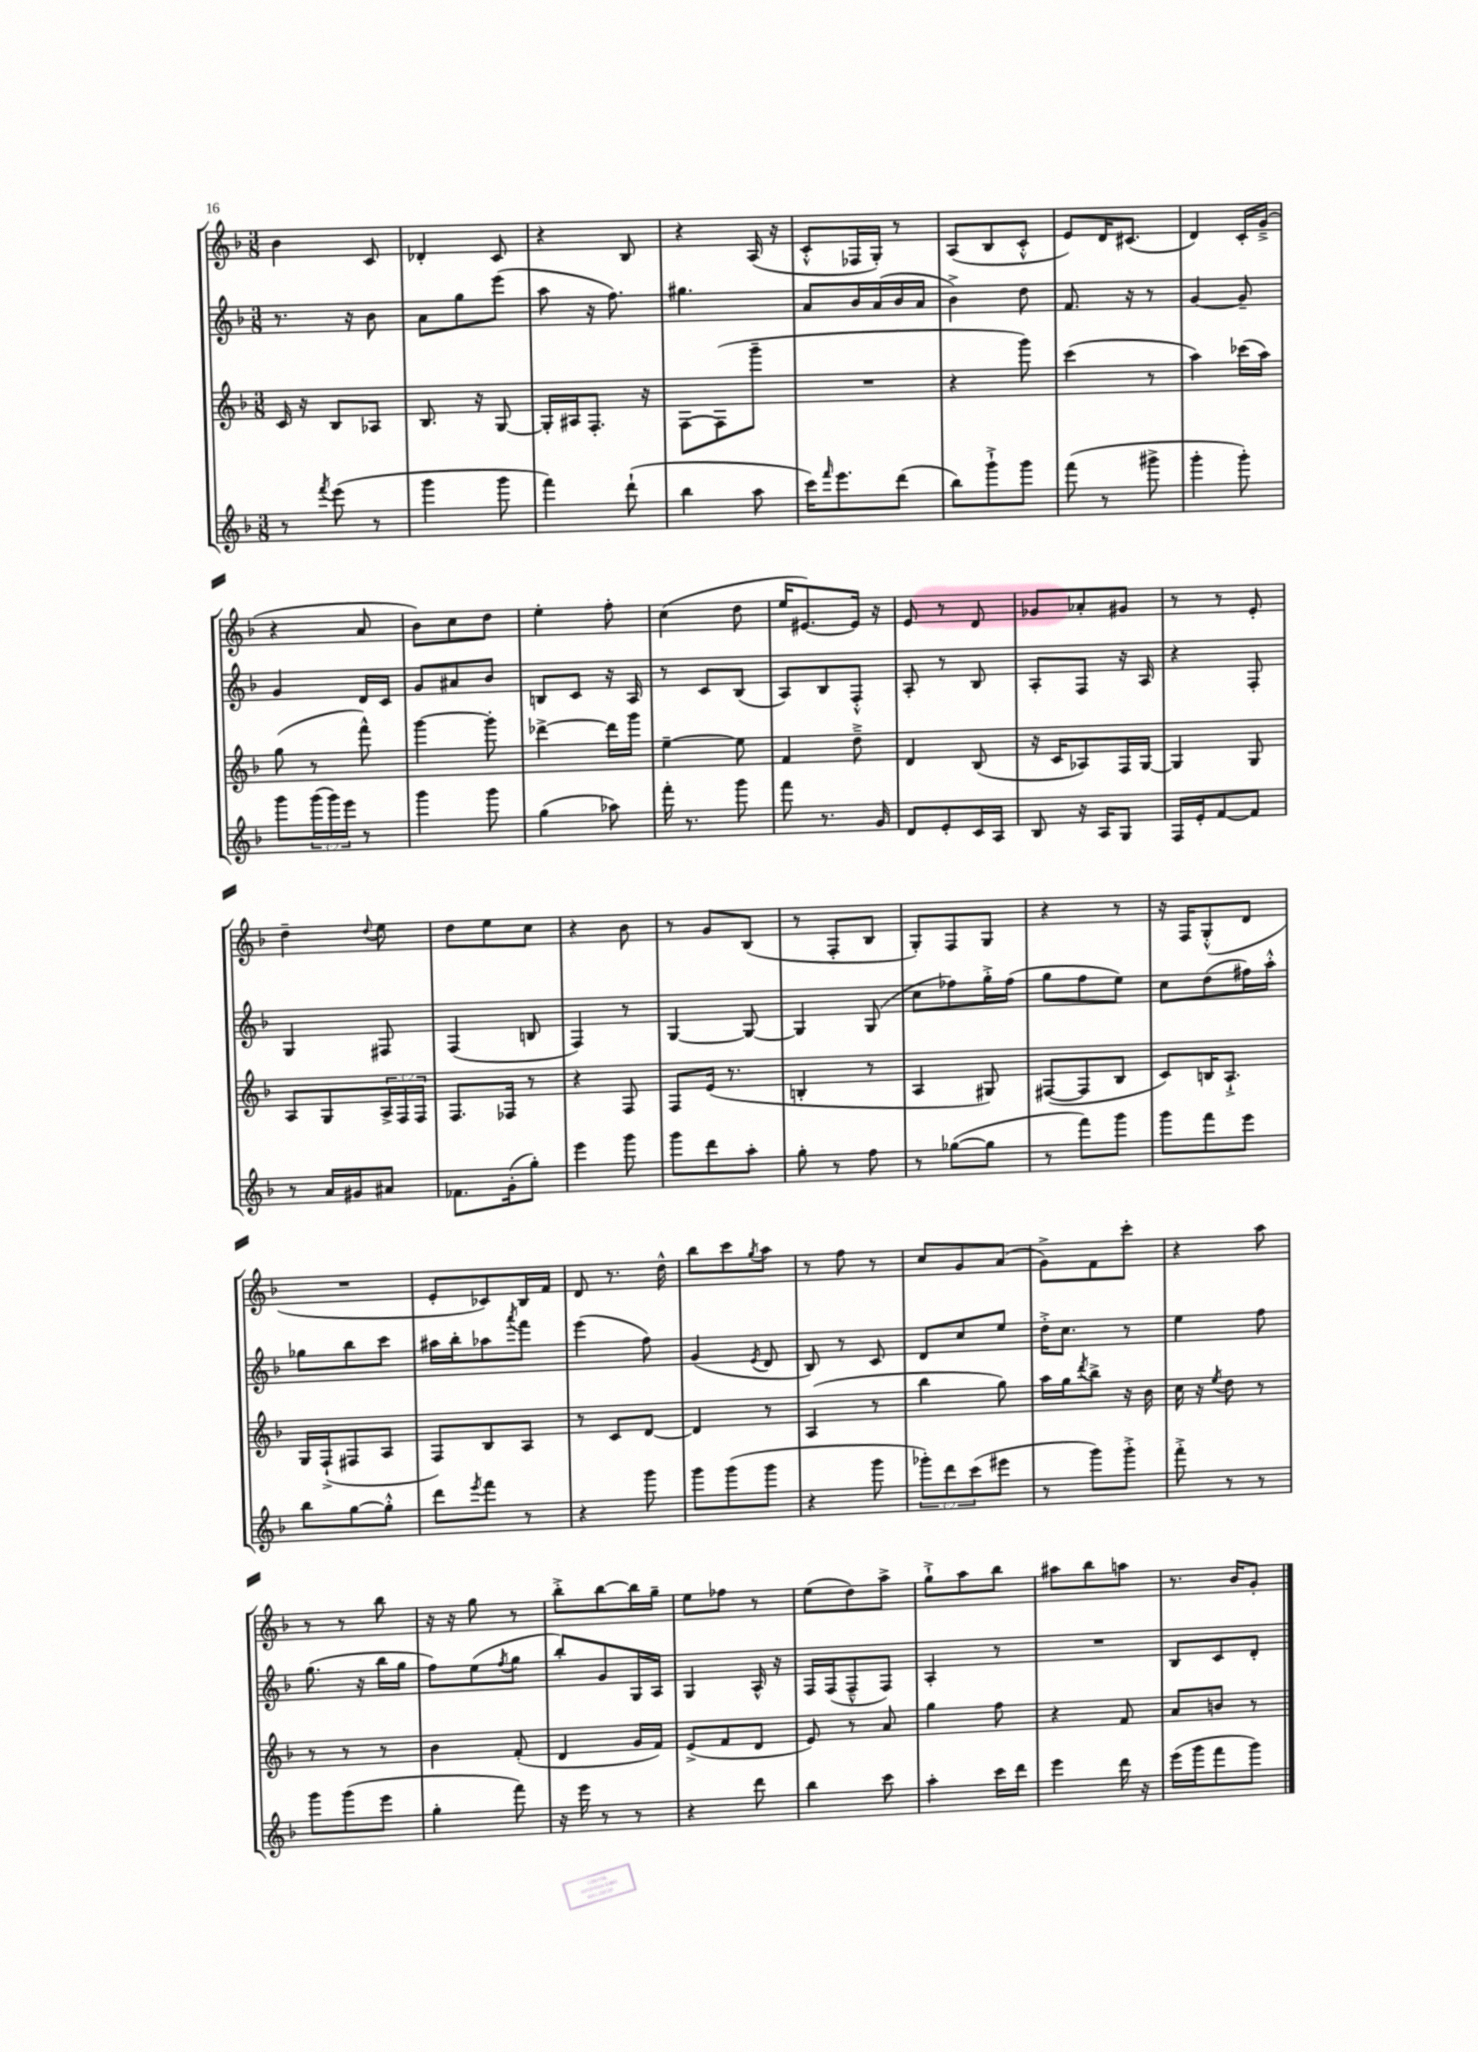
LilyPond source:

<<
\new StaffGroup <<
\new Staff = "s0" {
    \clef treble \key f \major \numericTimeSignature \time 3/8
    bes'4 c'8 |
    des'4-. c'8 |
    r4 bes8 |
    r4 a16( r16 |
    c'8-.-^ fes16 g16-.) r8 |
    a8( bes8 c'8-.-^ |
    e'8) d'16 cis'8.( |
    d'4) c'16-. g'16--->( |
    r4 a'8 |
    bes'8) c''8 d''8 |
    e''4-. f''8-. |
    c''4( d''8 |
    e''16 eis'8.~) eis'16 r16 |
    e'8 r8 d'8 |
    ges'8 aes'8-. gis'8 |
    r8 r8 e'8-. |
    d''4-- \appoggiatura { d''8 } e''8 |
    d''8 e''8 c''8 |
    r4 bes'8 |
    r8 g'8 bes8( |
    r8 f8-. bes8 |
    g8-.) f8 g8 |
    r4 r8 |
    r16 f16 g8-.-^( d'8 |
    R4. |
    e'8-. ces'8) bes16 f'16 |
    d'8 r8. d''16-^ |
    bes''8 c'''8 \acciaccatura { g''8 } a''8 |
    r8 f''8 r8 |
    c''8 g'8 a'8( |
    g'8->) f'8 c'''8-. |
    r4 a''8 |
    r8 r8 bes''8 |
    r16 r16 g''8 r8 |
    bes''8-.-> bes''8~ bes''16 g''16-- |
    e''8 fes''8 r8 |
    e''8( d''8) a''8-> |
    g''8-!-> a''8 bes''8 |
    ais''8 bes''8 a''8 |
    r8. bes'16 g'8-. \bar "|." |
}
\new Staff = "s1" {
    \clef treble \key f \major \numericTimeSignature \time 3/8
    r8. r16 bes'8 |
    a'8 g''8 e'''8( |
    a''8 r16 f''8.) |
    gis''4. |
    a'8 bes'16 a'16( bes'16 a'16 |
    bes'4->) d''8 |
    f'8. r16 r8 |
    g'4~ g'8-- |
    g'4 d'16 c'16 |
    g'8 ais'8 bes'8 |
    b8 c'8 r16 a16 |
    r8 c'8 bes8( |
    a8) bes8 f8-.-^ |
    a8-. r8 bes8 |
    a8-. f8 r16 a16 |
    r4 f8-. |
    g4 fis8 |
    f4( b8 |
    f4) r8 |
    g4~ g8~ |
    g4 g8( |
    c''8 fes''8) g''16-.-> fes''16( |
    g''8 f''8 e''8) |
    c''8 d''8( fis''16) a''16-.-^ |
    ges''8 bes''8 c'''8 |
    ais''16 bes''16-. aes''8 \acciaccatura { a'''8 } f'''8 |
    e'''4( f''8) |
    g'4( \acciaccatura { e'8 } d'8 |
    bes8) r8 c'8 |
    d'8 c''8 e''8 |
    d''16-.-> c''8. r8 |
    e''4 f''8 |
    g''8.( r16 bes''16 g''16 |
    f''8) e''8( \acciaccatura { f''8 } g''8 |
    bes''8-.) g'8 g16 a16 |
    g4 a16-^ r16 |
    f16 f16( f8---^ f8) |
    a4-. r8 |
    R4. |
    bes8 c'8 d'8-. \bar "|." |
}
\new Staff = "s2" {
    \clef treble \key f \major \numericTimeSignature \time 3/8 \override Staff.TupletNumber.text = #tuplet-number::calc-fraction-text
    c'16 r16 bes8 aes8 |
    bes8. r16 g8~ |
    g16-. ais16 f8.-. r16 |
    f8~ f8( g'''8-- |
    R4. |
    r4 g'''8) |
    c'''4( r8 |
    a''4) ces'''16( a''16) |
    g''8( r8 f'''8-^) |
    g'''4~ g'''8-. |
    des'''4~-> des'''16 g'''16 |
    e''4~-- e''8 |
    f'4 d''8---> |
    d'4 bes8( |
    r16 c'16 aes8) f16 g16~ |
    g4 g8 |
    a8 g8 \tuplet 3/2 { a16-> f16 f16 } |
    f8. fes16 r8 |
    r4 f8 |
    f8 e'16( r8. |
    b4-. r8 |
    a4 gis8) |
    fis8~( fis8 bes8 |
    c'8) b16 a8.-!-> |
    g16 f16-!->( fis8 a8 |
    f8) bes8 a8 |
    r8 c'8 d'8~ |
    d'4 r8 |
    a4( r8 |
    bes''4 g''8) |
    a''16 g''16 \acciaccatura { d'''8 } bes''8-> r16 bes'16 |
    c''16 r16 \acciaccatura { e''8 } d''8 r8 |
    r8 r8 r8 |
    bes'4 f'8-.( |
    d'4 g'16 f'16) |
    e'8->( f'8 d'8 |
    e'8) r8 a'8 |
    g''4 f''8 |
    r4 f'8 |
    a'8 b'8 r8 \bar "|." |
}
\new Staff = "s3" {
    \clef treble \key f \major \numericTimeSignature \time 3/8 \override Staff.TupletNumber.text = #tuplet-number::calc-fraction-text
    r8 \acciaccatura { f'''8 } e'''8( r8 |
    g'''4 g'''8 |
    f'''4) d'''8-!( |
    bes''4 a''8 |
    c'''16) \grace { f'''16 } e'''8. d'''8( |
    bes''8) g'''8-!-> g'''8 |
    f'''8( r8 gis'''8-> |
    g'''4-. g'''8-.) |
    g'''8 \tuplet 3/2 { g'''16( g'''16) e'''16 } r8 |
    g'''4 g'''8 |
    g''4( aes''8) |
    f'''16-. r8. g'''8 |
    f'''8 r8. g'16 |
    d'8 e'8-. c'16 a16 |
    bes8 r16 a16 g8 |
    f16 e'16-. f'8~ f'8 |
    r8 a'16 gis'16 ais'8 |
    fes'8. g'16-.( g''8-.) |
    e'''4 g'''8 |
    g'''8 d'''8 a''8-. |
    g''8-. r8 f''8 |
    r8 ges''8~( ges''8 |
    r8 f'''8) g'''8 |
    g'''8 f'''8 e'''8 |
    bes''8 g''8~ g''8-.-^ |
    d'''8 \acciaccatura { e'''8 } f'''8 r8 |
    r4 g'''8 |
    g'''8 g'''8( g'''8 |
    r4 g'''8 |
    \tuplet 3/2 { ges'''8-.) d'''8 c'''8( } eis'''8 |
    r8 g'''8) g'''8-.-> |
    f'''8-.-> r8 r8 |
    g'''8 g'''8( e'''8 |
    g''4-. f'''8) |
    r16 e'''16 r8 r8 |
    r4 d'''8 |
    bes''4 c'''8 |
    a''4-. c'''16 d'''16 |
    e'''4 d'''16 r16 |
    e'''16( g'''16 f'''8 g'''8) \bar "|." |
}
>>
>>
\layout { \context { \Score \remove "Bar_number_engraver" } }
